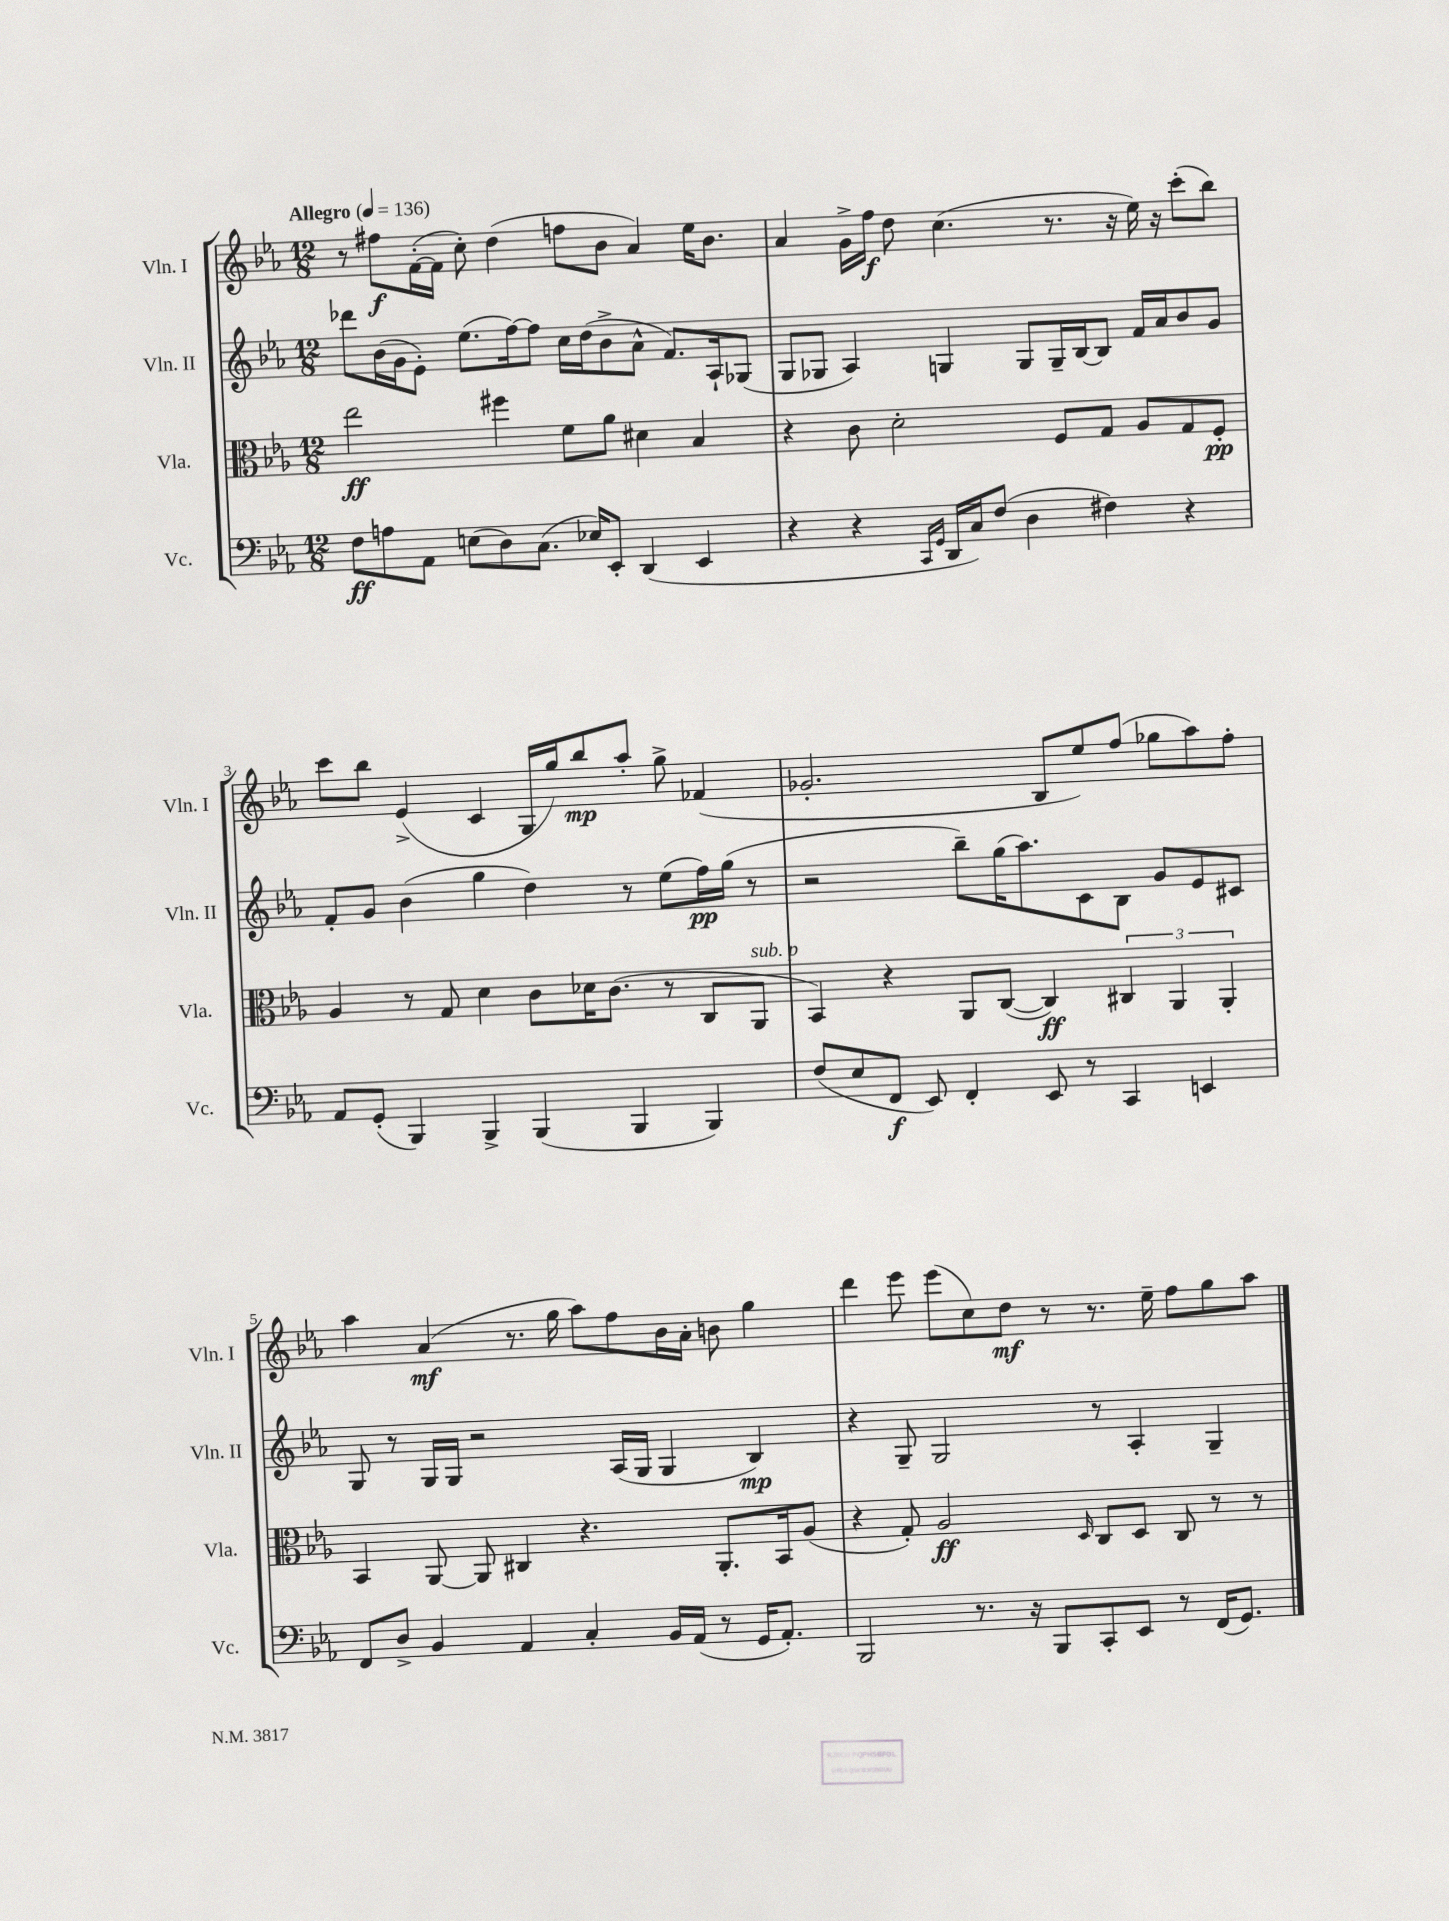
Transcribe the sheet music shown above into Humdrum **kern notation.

**kern	**dynam	**kern	**dynam	**kern	**dynam	**kern	**dynam
*part4	*part4	*part3	*part3	*part2	*part2	*part1	*part1
*staff4	*staff4	*staff3	*staff3	*staff2	*staff2	*staff1	*staff1
*I"Vc.	*	*I"Vla.	*	*I"Vln. II	*	*I"Vln. I	*
*I'Vc.	*	*I'Vla.	*	*I'Vln. II	*	*I'Vln. I	*
*clefF4	*	*clefC3	*	*clefG2	*	*clefG2	*
*k[b-e-a-]	*	*k[b-e-a-]	*	*k[b-e-a-]	*	*k[b-e-a-]	*
*M12/8	*	*M12/8	*	*M12/8	*	*M12/8	*
*MM136	*	*MM136	*	*MM136	*	*MM136	*
=1	=1	=1	=1	=1	=1	=1	=1
!	!	!	!	!	!	!LO:TX:a:B:t=Allegro	!
8F\L	ff	2ee-\	ff	8ddd-X\L	.	8r	.
8An\	.	.	.	(16b-\L	.	8ff#X\L	f
.	.	.	.	16g\J	.	.	.
8AA-\J	.	.	.	8e-'\J)	.	([16f'\L	.
.	.	.	.	.	.	16f\JJ]	.
(8En\L	.	.	.	(8.ee-\L	.	8cc'\)	.
8D\)	.	4ff#X\	.	.	.	(4dd\	.
.	.	.	.	[16ff\k)	.	.	.
(8.C\J	.	.	.	8ff\J]	.	.	.
.	.	8f\L	.	16cc\LL	.	8ffn\L	.
16E-X/KL)	.	.	.	(16dd\J	.	.	.
8EE-'/J	.	8a-\J	.	8b-^\	.	8b-\J	.
(4DD/	.	4d#X\	.	8a-^^\J	.	4a-/)	.
.	.	.	.	8.f/L)	.	.	.
4EE-/	.	4B-/	.	.	.	16ee-\KL	.
.	.	.	.	16A-`/k	.	8.b-\J	.
.	.	.	.	(8G-X/J	.	.	.
=2	=2	=2	=2	=2	=2	=2	=2
4r	.	4r	.	8G/L	.	4a-/	.
.	.	.	.	8G-X/J	.	.	.
4r	.	8c\	.	4A-/)	.	16g^\LL	.
.	.	.	.	.	.	16ff\JJ	f
.	.	2d'\	.	.	.	8dd\	.
16qqCC/LL	.	.	.	.	.	.	.
16qqGG/JJ	.	.	.	.	.	.	.
16DD/LL	.	.	.	4Gn/	.	(4.cc\	.
16C/J)	.	.	.	.	.	.	.
(8F/J	.	.	.	.	.	.	.
4D\	.	.	.	8G/L	.	.	.
.	.	8F/L	.	16G~/L	.	8.r	.
.	.	.	.	[16B-/J	.	.	.
4F#X\)	.	8G/J	.	8B-/J]	.	.	.
.	.	.	.	.	.	16r	.
.	.	8A-/L	.	16f/LL	.	16ee-\)	.
.	.	.	.	16a-/J	.	16r	.
4r	.	8G/	.	8b-/	.	(8ccc'\L	.
.	.	8F'/J	pp	8g/J	.	8bb-\J)	.
!!LO:LB:g=z
=3	=3	=3	=3	=3	=3	=3	=3
8AA-/L	.	4A-/	.	8f'/L	.	8ccc\L	.
(8GG'/J	.	.	.	8g/J	.	8bb-\J	.
4BBB-/)	.	8r	.	(4b-\	.	(4e-^/	.
.	.	8G/	.	.	.	.	.
4BBB-^/	.	4d\	.	4gg\	.	4c/	.
(4BBB-/	.	8c\L	.	4dd\)	.	16G/LL	.
.	.	.	.	.	.	16gg/J)	.
.	.	16d-X\K	.	.	.	8bb-/	mp
.	.	(8.c\J	.	.	.	.	.
4BBB-/	.	.	.	8r	.	8aa-'/J	.
.	.	8r	.	(8ee-\L	.	8gg^\	.
4BBB-/)	.	8C/L	.	16ff\L)	pp	(4f-X/	.
.	.	.	.	(16gg\JJ	.	.	.
!	!	!LO:TX:a:i:t=sub. p	!	!	!	!	!
.	.	8AA-/J	.	8r	.	.	.
=4	=4	=4	=4	=4	=4	=4	=4
(8F/L	.	4BB-/)	.	2r	.	2.g-X'/	.
8E-/	.	.	.	.	.	.	.
8FF/J	f	4r	.	.	.	.	.
8EE-/)	.	.	.	.	.	.	.
4FF'/	.	8AA-/L	.	8bb-~\L)	.	.	.
.	.	([8C/J	.	(16gg\K	.	.	.
.	.	.	.	8.aa-\)	.	.	.
8EE-/	.	4C/])	ff	.	.	8B-/L	.
8r	.	.	.	8c\	.	8ee-/)	.
4CC/	.	6C#X/	.	8B-\J	.	(8ff/J	.
.	.	.	.	8g/L	.	8gg-X\L	.
.	.	6AA-/	.	.	.	.	.
4EEn/	.	.	.	8e-/	.	8aa-\)	.
.	.	6AA-'/	.	.	.	.	.
.	.	.	.	8c#X/J	.	8ff'\J	.
!!LO:LB:g=z
=5	=5	=5	=5	=5	=5	=5	=5
8FF/L	.	4BB-/	.	8G/	.	4aa-\	.
8D^/J	.	.	.	8r	.	.	.
4BB-/	.	[8AA-/	.	16G/LL	.	(4a-/	mf
.	.	.	.	16G/JJ	.	.	.
.	.	8AA-/]	.	2r	.	.	.
4AA-/	.	4C#X/	.	.	.	8.r	.
.	.	.	.	.	.	16gg\	.
4C'/	.	4.r	.	.	.	8aa-\L)	.
.	.	.	.	(16A-/LL	.	8ff\	.
.	.	.	.	16G/JJ	.	.	.
16BB-/LL	.	.	.	4G/	.	16b-\L	.
(16AA-/JJ	.	.	.	.	.	16a-'\JJ	.
8r	.	8.AA-'/L	.	.	.	8bn\	.
16GG/KL	.	.	.	4B-/)	mp	4gg\	.
8.AA-'/J)	.	16BB-/k	.	.	.	.	.
.	.	(8A-/J	.	.	.	.	.
=6	=6	=6	=6	=6	=6	=6	=6
2BBB-/	.	4r	.	4r	.	4ddd\	.
.	.	8G'/)	.	8G~/	.	8eee-\	.
.	.	2A-/	ff	2G/	.	(8eee-\L	.
8.r	.	.	.	.	.	8cc\)	.
.	.	.	.	.	.	8dd\J	mf
16r	.	.	.	.	.	.	.
8BBB-/L	.	.	.	.	.	8r	.
.	.	16qqD/	.	.	.	.	.
8CC'/	.	8C/L	.	8r	.	8.r	.
8EE-/J	.	8D/J	.	4A-'/	.	.	.
.	.	.	.	.	.	16ee-~\	.
8r	.	8C/	.	.	.	8ff\L	.
(16FF/KL	.	8r	.	4G~/	.	8gg\	.
8.GG/J)	.	.	.	.	.	.	.
.	.	8r	.	.	.	8aa-\J	.
==	==	==	==	==	==	==	==
*-	*-	*-	*-	*-	*-	*-	*-
